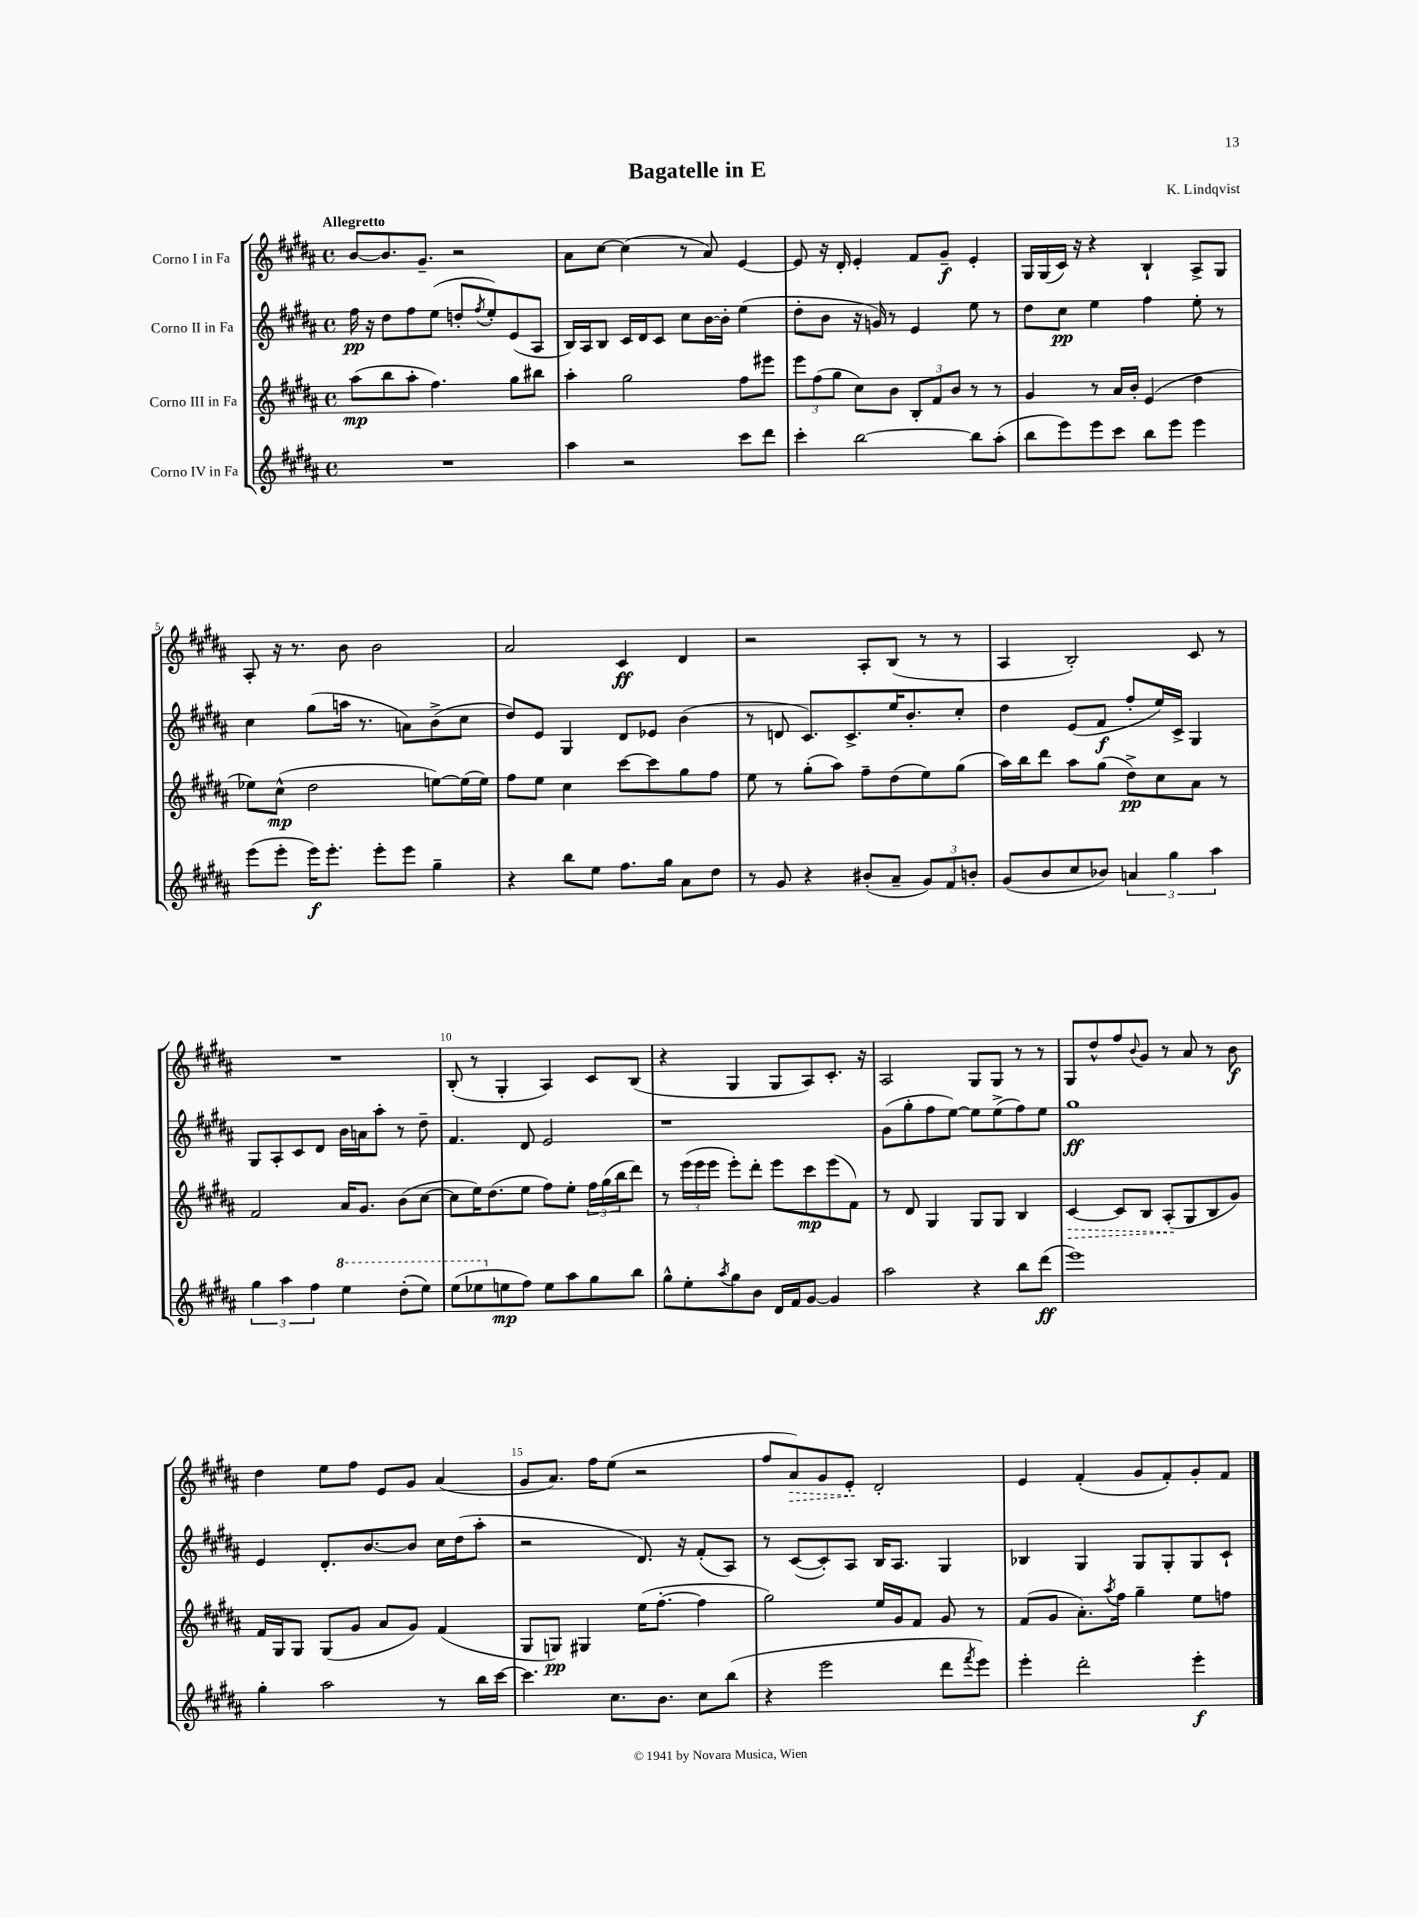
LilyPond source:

\header { title = "Bagatelle in E" composer = "K. Lindqvist" }
<<
\new StaffGroup <<
\new Staff = "s0" \with { instrumentName = "Corno I in Fa" } {
    \clef treble \key b \major \defaultTimeSignature \time 4/4 \tempo "Allegretto"
    b'8~ b'8. gis'8.-- r2 |
    ais'8 cis''8~ cis''4( r8 ais'8) e'4~ |
    e'8 r16 dis'16-. e'4-. fis'8 gis'8--\f e'4-. |
    gis16 gis16( cis'16) r16 r4 b4-! ais8-> gis8 |
    ais8-. r16 r8. b'8 b'2 |
    ais'2 cis'4\ff dis'4 |
    r2 ais8-. b8( r8 r8 |
    ais4 b2-.) cis'8 r8 |
    R1 |
    b8-.( r8 gis4-. ais4) cis'8 b8( |
    r4 gis4 gis8 ais8) cis'8.-. r16 |
    ais2 gis8 gis8 r8 r8 |
    gis8 dis''8-^ fis''8 \appoggiatura { b'8 } gis'8 r8 ais'8 r8 b'8\f |
    dis''4 e''8 fis''8 e'8 gis'8 ais'4( |
    gis'8 ais'8.) fis''16 e''8( r2 |
    fis''8 \once \override Hairpin.style = #'dashed-line ais'8\>) gis'8 e'8-.\! dis'2-. |
    e'4 fis'4-.( gis'8 fis'8-.) gis'8-. fis'8 \bar "|." |
}
\new Staff = "s1" \with { instrumentName = "Corno II in Fa" } {
    \clef treble \key b \major \defaultTimeSignature \time 4/4
    fis''16\pp r16 dis''8 fis''8 e''8( d''8-. \acciaccatura { fis''8 } e''8-.) e'8( ais8 |
    b16) ais16 b8 cis'16 dis'16 cis'8 cis''8 b'16~ b'16-. e''4( |
    dis''8-. b'8 r16 g'16) r8 e'4 e''8 r8 |
    dis''8 cis''8\pp e''4 fis''4 e''8-. r8 |
    cis''4 gis''8( a''16 r8. a'8) b'8->( cis''8 |
    dis''8) e'8 gis4 dis'8 ees'8 b'4( |
    r8 d'8 cis'8.) cis'8.-> e''16 b'8.-. cis''8-. |
    dis''4 e'8( fis'8\f fis''8-. e''16) cis'16-> gis4 |
    gis8 ais8-. cis'8 dis'8 b'16 a'16 ais''8-. r8 dis''8-- |
    fis'4. dis'8 e'2 |
    r1 |
    gis'8( gis''8-. fis''8 e''8~) e''8 e''8->( fis''8) e''8 |
    gis''1\ff |
    e'4 dis'8.-. b'8.~ b'8 cis''16 dis''16( ais''8-. |
    r2 dis'8.) r16 fis'8-.( ais8) |
    r8 cis'8~( cis'8-.) ais8 b16 ais8. gis4 |
    bes4 gis4 gis8 gis8-. gis8 cis'8-! \bar "|." |
}
\new Staff = "s2" \with { instrumentName = "Corno III in Fa" } {
    \clef treble \key b \major \defaultTimeSignature \time 4/4
    ais''8\mp( b''8 ais''8-. fis''4.) gis''8 bis''8 |
    ais''4-. gis''2 fis''8 eis'''8 |
    \tuplet 3/2 { e'''8 fis''8( gis''8 } cis''8) b'8 \tuplet 3/2 { b8-. fis'8 b'8 } r8 r8 |
    gis'4 r8 ais'16 b'16-. e'4( dis''4 |
    ees''8) cis''8-^\mp( dis''2 e''8~) e''16( e''16) |
    fis''8 e''8 cis''4 cis'''8~ cis'''8 gis''8 fis''8 |
    e''8 r8 gis''8-.( ais''8) fis''8-- dis''8( e''8) gis''8( |
    ais''16) b''16 dis'''8 ais''8 gis''8( dis''8->\pp) cis''8 ais'8 r8 |
    fis'2 ais'16 gis'8. b'8( cis''8~ |
    cis''8 e''16) dis''8.( e''8 fis''8) e''8-. \tuplet 3/2 { fis''16 gis''16( b''16 } dis'''8) |
    r8 \tuplet 3/2 { e'''16( e'''16 e'''16 } e'''8-.) dis'''8-. e'''8 cis'''8\mp e'''8( fis'8) |
    r8 dis'8 gis4 gis8 gis8 b4 |
    \once \override Hairpin.style = #'dashed-line cis'4~\> cis'8 b8 ais8-.\!( gis8 b8 gis'8) |
    fis'16 gis16 gis8 gis8( gis'8 ais'8 gis'8) fis'4( |
    gis8 g8\pp) gis4 e''16( fis''8.~-. fis''4 |
    gis''2) e''16 gis'16 fis'8 gis'8 r8 |
    fis'8( gis'8 ais'8.-.) \acciaccatura { ais''8 } fis''16 gis''4-- e''8 f''8 \bar "|." |
}
\new Staff = "s3" \with { instrumentName = "Corno IV in Fa" } {
    \clef treble \key b \major \defaultTimeSignature \time 4/4
    R1 |
    ais''4 r2 cis'''8 dis'''8 |
    cis'''4-. b''2~ b''8 ais''8-.( |
    b''8 e'''8) e'''8 cis'''8 b''8 e'''8 e'''4 |
    e'''8( e'''8-. e'''16\f) e'''8.-. e'''8-. e'''8 gis''4-- |
    r4 b''8 e''8 fis''8. gis''16 ais'8 dis''8 |
    r8 gis'8 r4 bis'8-.( ais'8-- \tuplet 3/2 { gis'8) fis'8 b'8-. } |
    gis'8( b'8 cis''8 bes'8) \tuplet 3/2 { a'4 gis''4 ais''4 } |
    \tuplet 3/2 { gis''4 ais''4 fis''4 } \ottava #1 e'''4 dis'''8-.( e'''8) |
    e'''8( ees'''8 \ottava #0 e''!8\mp fis''8) e''8 ais''8 gis''8 b''8 |
    gis''8-^ e''8-. \acciaccatura { ais''8 } gis''8 b'8 dis'16 fis'16 gis'8~ gis'4 |
    ais''2 r4 b''8 dis'''8\ff( |
    e'''1) |
    gis''4-. ais''2 r8 b''16 cis'''16~ |
    cis'''4. cis''8. b'8. cis''8 b''8( |
    r4 e'''2 dis'''8 \acciaccatura { fis'''8 } e'''8) |
    e'''4-. dis'''2-. e'''4-.\f \bar "|." |
}
>>
>>
\layout { \context { \Score \override BarNumber.break-visibility = ##(#f #t #t) barNumberVisibility = #(every-nth-bar-number-visible 5) } }
